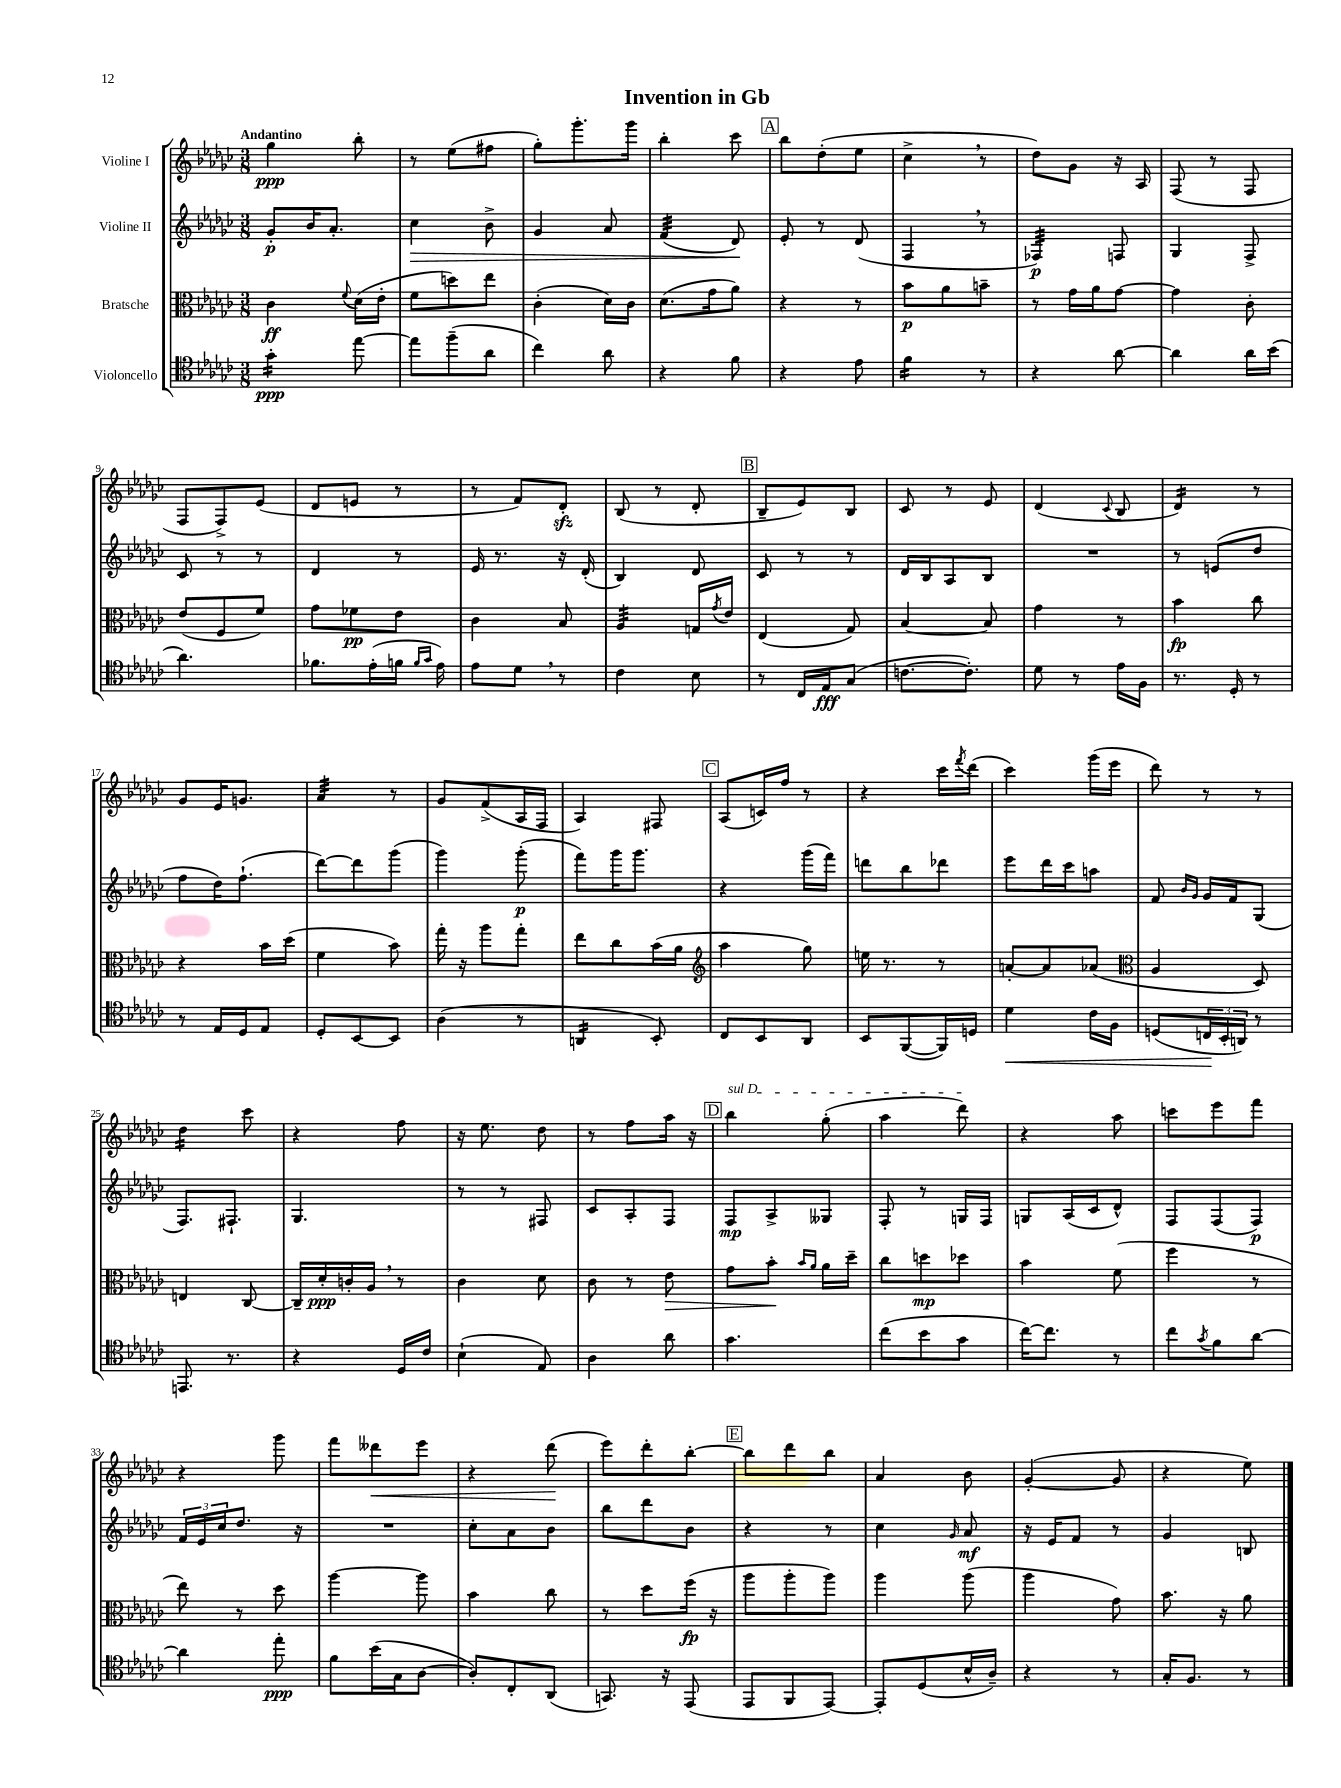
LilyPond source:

\header { title = "Invention in Gb" }
<<
\new StaffGroup <<
\new Staff = "s0" \with { instrumentName = "Violine I" } {
    \clef treble \key ges \major \numericTimeSignature \time 3/8 \tempo "Andantino"
    ges''4\ppp bes''8-. |
    r8 ees''8( fis''8 |
    ges''8-.) ges'''8.-. ges'''16 |
    bes''4-. ces'''8 |
    \mark \markup { \box "A" } bes''8 des''8-.( ees''8 |
    ces''4-> \breathe r8 |
    des''8) ges'8 r16 aes16 |
    f8( r8 f8 |
    f8 f8->) ees'8( |
    des'8 e'8 r8 |
    r8 f'8) des'8-.\sfz |
    bes8( r8 des'8-. |
    \mark \markup { \box "B" } bes8-- ees'8) bes8 |
    ces'8 r8 ees'8 |
    des'4( \appoggiatura { ces'8 } bes8 |
    des'4:16) r8 |
    ges'8 ees'16 g'8. |
    aes'4:32 r8 |
    ges'8 f'8->( aes16 f16 |
    aes4) fis8 |
    \mark \markup { \box "C" } aes8( c'16) f''16 r8 |
    r4 ces'''16 \acciaccatura { f'''8 } des'''16( |
    ces'''4) ges'''16( ees'''16 |
    des'''8) r8 r8 |
    des''4:16 ces'''8 |
    r4 f''8 |
    r16 ees''8. des''8 |
    r8 f''8 aes''16 r16 |
    \mark \markup { \box "D" } \once \override TextSpanner.bound-details.left.text = \markup { \italic "sul D" } bes''4\startTextSpan ges''8-.( |
    aes''4 des'''8\stopTextSpan) |
    r4 aes''8 |
    c'''8 ees'''8 f'''8 |
    r4 ges'''8 |
    f'''8 deses'''8\< ees'''8 |
    r4 des'''8\!( |
    ees'''8) des'''8-. bes''8~-. |
    \mark \markup { \box "E" } bes''8 des'''8 bes''8 |
    aes'4 bes'8 |
    ges'4~-.( ges'8 |
    r4 ees''8) \bar "|." |
}
\new Staff = "s1" \with { instrumentName = "Violine II" } {
    \clef treble \key ges \major \numericTimeSignature \time 3/8
    ges'8-.\p bes'16 aes'8.-. |
    ces''4\> bes'8-> |
    ges'4 aes'8 |
    f'4:32( des'8\!) |
    \mark \markup { \box "A" } ees'8-. r8 des'8( |
    f4 \breathe r8 |
    fes4:32\p) f8 |
    ges4 f8-> |
    ces'8 r8 r8 |
    des'4 r8 |
    ees'16 r8. r16 des'16-.( |
    bes4) des'8 |
    \mark \markup { \box "B" } ces'8 r8 r8 |
    des'16 bes16 aes8 bes8 |
    R4. |
    r8 e'8( des''8 |
    f''8 des''16) f''8.-!( |
    des'''8~) des'''8 ges'''8( |
    ges'''4) ges'''8-.\p( |
    f'''8) ges'''16 ges'''8. |
    \mark \markup { \box "C" } r4 ges'''16( f'''16) |
    d'''8 bes''8 des'''8 |
    ees'''8 des'''16 ces'''16 a''8 |
    f'8 \grace { bes'16 ges'16 } ges'16 f'16 ges8( |
    f8.) fis8.-! |
    ges4. |
    r8 r8 fis8 |
    ces'8 aes8-. f8 |
    \mark \markup { \box "D" } f8\mp aes8-> geses8 |
    f8-. r8 g16 f16 |
    g8 aes16( ces'16 des'8-^) |
    f8 f8( f8\p) |
    \tuplet 3/2 { f'16 ees'16 ces''16 } des''8. r16 |
    R4. |
    ces''8-. aes'8 bes'8 |
    bes''8 des'''8 bes'8 |
    \mark \markup { \box "E" } r4 r8 |
    ces''4 \grace { ges'16 } aes'8\mf |
    r16 ees'16 f'8 r8 |
    ges'4 b8 \bar "|." |
}
\new Staff = "s2" \with { instrumentName = "Bratsche" } {
    \clef alto \key ges \major \numericTimeSignature \time 3/8
    ces'4\ff \appoggiatura { f'8 } des'16( ees'16-. |
    f'8 d''8) ees''8 |
    ces'4-.( des'16) ces'16 |
    des'8.( ges'16 aes'8) |
    \mark \markup { \box "A" } r4 r8 |
    bes'8\p aes'8 b'8-- |
    r8 ges'16 aes'16 ges'8~ |
    ges'4 ces'8-. |
    ees'8( f8 f'8) |
    ges'8 fes'8\pp ees'8 |
    ces'4 bes8 |
    aes4:32 g16 \acciaccatura { ges'8 } ees'16 |
    \mark \markup { \box "B" } ees4( ges8) |
    bes4~ bes8 |
    ges'4 r8 |
    bes'4\fp ces''8 |
    r4 bes'16 des''16( |
    f'4 bes'8) |
    ges''16-. r16 aes''8 ges''8-. |
    ees''8 ces''8 bes'16( aes'16 |
    \mark \markup { \box "C" } \clef treble aes''4 ges''8) |
    e''16 r8. r8 |
    a'8~-. a'8 aes'8( |
    \clef alto aes4 des8) |
    e4 ces8~ |
    ces16-- des'16-.\ppp c'16-. aes16 \breathe r8 |
    ces'4 des'8 |
    ces'8 r8 ees'8\> |
    \mark \markup { \box "D" } ges'8 bes'8-.\! \grace { bes'16 aes'16 } aes'16 des''16-- |
    ces''8 d''8\mp des''8 |
    bes'4 f'8( |
    f''4 r8 |
    ees''8) r8 des''8 |
    aes''4~ aes''8 |
    bes'4 ces''8 |
    r8 des''8 f''16\fp( r16 |
    \mark \markup { \box "E" } aes''8 aes''8-. aes''8) |
    aes''4 aes''8( |
    aes''4 ges'8) |
    bes'8. r16 aes'8 \bar "|." |
}
\new Staff = "s3" \with { instrumentName = "Violoncello" } {
    \clef tenor \key ges \major \numericTimeSignature \time 3/8
    ges'4:16-.\ppp ees''8~ |
    ees''8 f''8--( aes'8 |
    ces''4) aes'8 |
    r4 f'8 |
    \mark \markup { \box "A" } r4 ees'8 |
    f'4:16 r8 |
    r4 aes'8~ |
    aes'4 aes'16 bes'16( |
    aes'4.) |
    fes'8. ees'16-.( f'16 \grace { f'16 ges'16 } ees'16) |
    ees'8 des'8 \breathe r8 |
    ces'4 bes8 |
    \mark \markup { \box "B" } r8 ces16 ees16\fff ges8( |
    c'8.~ c'8.-.) |
    des'8 r8 ees'16 f16 |
    r8. des16-. r8 |
    r8 ees16 des16 ees8 |
    des8-. bes,8~ bes,8 |
    aes4( r8 |
    a,4:16 bes,8-.) |
    \mark \markup { \box "C" } ces8 bes,8 aes,8 |
    bes,8 f,8~( f,16) d16 |
    des'4\< ces'16 f16 |
    d8( \tuplet 3/2 { c16\! bes,16-. a,16) } r8 |
    e,8. r8. |
    r4 des16 ces'16 |
    bes4-!( ees8) |
    aes4 aes'8 |
    \mark \markup { \box "D" } ges'4. |
    ces''8( bes'8 ges'8 |
    ces''16~) ces''8. r8 |
    ces''8 \acciaccatura { ges'8 } f'8 aes'8~ |
    aes'4 ees''8-.\ppp |
    f'8 bes'16( ges16 aes8~ |
    aes8-.) ces8-. aes,8( |
    g,8.) r16 ees,8( |
    \mark \markup { \box "E" } ees,8 f,8 ees,8~) |
    ees,8-. des8( bes16-^ aes16--) |
    r4 r8 |
    ges16-. f8. r8 \bar "|." |
}
>>
>>
